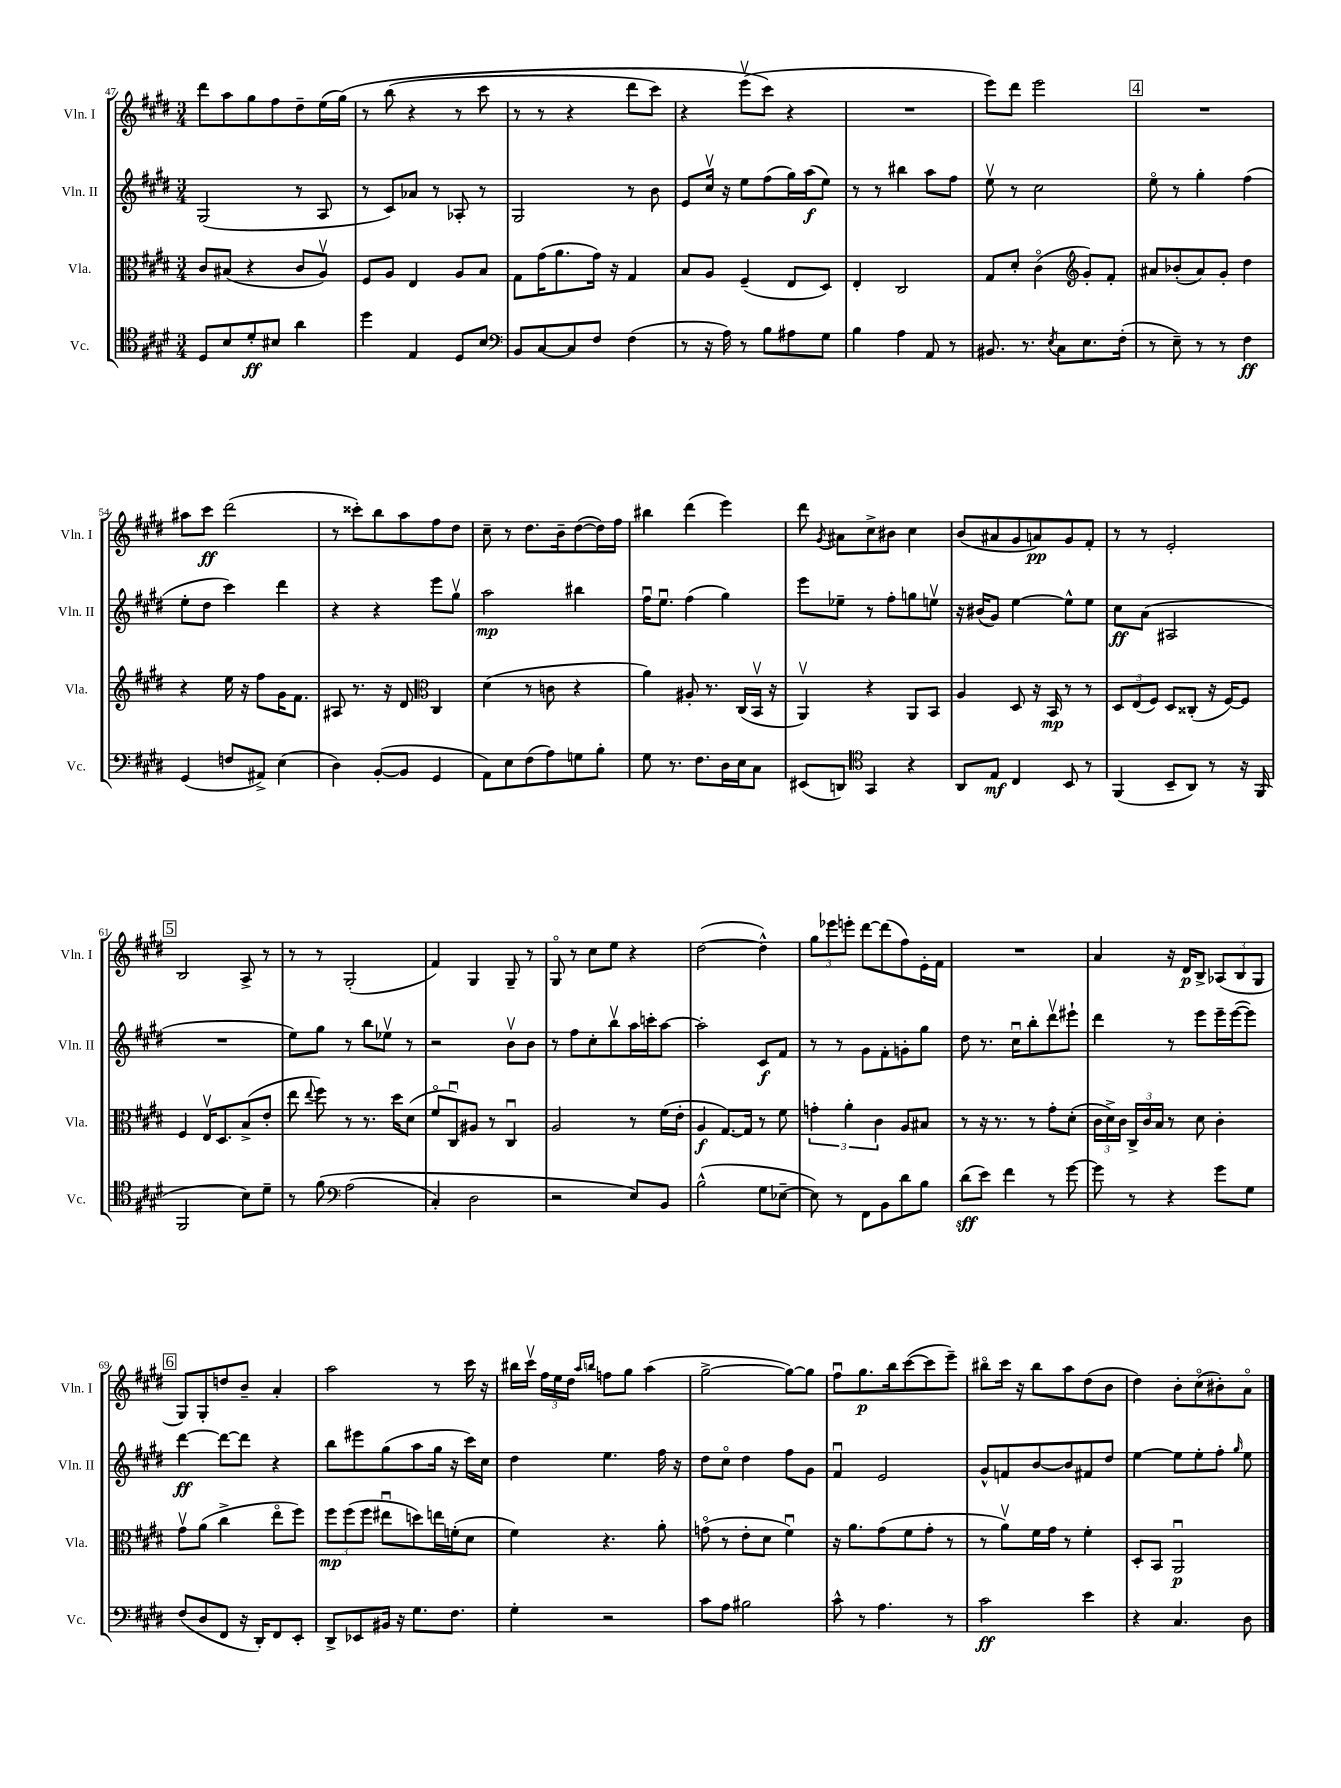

**kern	**dynam	**kern	**dynam	**kern	**dynam	**kern	**dynam
*part4	*part4	*part3	*part3	*part2	*part2	*part1	*part1
*staff4	*staff4	*staff3	*staff3	*staff2	*staff2	*staff1	*staff1
*I"Vc.	*	*I"Vla.	*	*I"Vln. II	*	*I"Vln. I	*
*I'Vc.	*	*I'Vla.	*	*I'Vln. II	*	*I'Vln. I	*
*clefC4	*	*clefC3	*	*clefG2	*	*clefG2	*
*k[f#c#g#d#]	*	*k[f#c#g#d#]	*	*k[f#c#g#d#]	*	*k[f#c#g#d#]	*
*M3/4	*	*M3/4	*	*M3/4	*	*M3/4	*
=47	=47	=47	=47	=47	=47	=47	=47
8D#/L	.	8c#/L	.	(2G#/	.	8ddd#\L	.
8B/	.	(8B#X/J	.	.	.	8aa\	.
8d#'/	ff	4r	.	.	.	8gg#\	.
8B#X/J	.	.	.	.	.	8ff#\	.
4a\	.	8c#/L	.	8r	.	8dd#~\	.
.	.	8Av/J)	.	8A/	.	(16ee\L	.
.	.	.	.	.	.	(16gg#\JJ)	.
=48	=48	=48	=48	=48	=48	=48	=48
4dd#\	.	8F#/L	.	8r	.	8r	.
.	.	8A/J	.	8c#/L)	.	(8bb\	.
4E/	.	4E/	.	8a-X/J	.	4r	.
.	.	.	.	8r	.	.	.
8D#/L	.	8A/L	.	8A-X'/	.	8r	.
8B/J	.	8B/J	.	8r	.	8ccc#\	.
=49	=49	=49	=49	=49	=49	=49	=49
*clefF4	*	*	*	*	*	*	*
8BB/L	.	8G#\L	.	2G#/	.	8r	.
[8C#/	.	(16g#\K	.	.	.	8r	.
.	.	8.a\	.	.	.	.	.
8C#/]	.	.	.	.	.	4r	.
8F#/J	.	16g#\Jk)	.	.	.	.	.
.	.	16r	.	.	.	.	.
(4F#\	.	4G#/	.	8r	.	8ddd#\L	.
.	.	.	.	8b\	.	8ccc#\J)	.
=50	=50	=50	=50	=50	=50	=50	=50
8r	.	8B/L	.	8e/L	.	4r	.
16r	.	8A/J	.	16cc#v/Jk	.	.	.
16A\)	.	.	.	16r	.	.	.
8r	.	(4F#~/	.	8ee\L	.	(8eeev\L	.
8B\L	.	.	.	(8ff#\	.	8ccc#\J)	.
8A#X\	.	8E/L	.	16gg#\L)	.	4r	.
.	.	.	.	(16aa\J	f	.	.
8G#\J	.	8D#/J)	.	8ee\J)	.	.	.
=51	=51	=51	=51	=51	=51	=51	=51
4B\	.	4E'/	.	8r	.	2.r	.
.	.	.	.	8r	.	.	.
4A\	.	2C#/	.	4bb#X\	.	.	.
8AA/	.	.	.	8aa\L	.	.	.
8r	.	.	.	8ff#\J	.	.	.
=52	=52	=52	=52	=52	=52	=52	=52
8.BB#X/	.	8G#/L	.	8eev\	.	8eee\L)	.
.	.	8d#'/J	.	8r	.	8ddd#\J	.
8.r	.	.	.	.	.	.	.
.	.	(4c#\	.	2cc#\	.	2eee\	.
8qE/	.	.	.	.	.	.	.
8C#\L	.	.	.	.	.	.	.
*	*	*clefG2	*	*	*	*	*
8.E\	.	8g#'/L)	.	.	.	.	.
.	.	8f#'/J	.	.	.	.	.
(16F#'\Jk	.	.	.	.	.	.	.
!!LO:REH:place=s1:t=4
=53	=53	=53	=53	=53	=53	=53	=53
8r	.	8a#X/L	.	8ee\	.	2.r	.
8E~\)	.	(8b-X'/	.	8r	.	.	.
8r	.	8a#/)	.	4gg#'\	.	.	.
8r	.	8g#'/J	.	.	.	.	.
4F#\	ff	4dd#\	.	(4ff#\	.	.	.
!!LO:LB:g=z
=54	=54	=54	=54	=54	=54	=54	=54
(4GG#/	.	4r	.	8ee'\L	.	8aa#X\L	.
.	.	.	.	8dd#\J	.	8ccc#\J	ff
8Fn/L	.	16ee\	.	4ccc#\)	.	(2ddd#\	.
.	.	16r	.	.	.	.	.
8AA#X^/J)	.	8ff#\L	.	.	.	.	.
(4E\	.	16g#\K	.	4ddd#\	.	.	.
.	.	8.f#\J	.	.	.	.	.
=55	=55	=55	=55	=55	=55	=55	=55
4D#\)	.	8A#X/	.	4r	.	8r	.
.	.	8.r	.	.	.	8ccc##X'\L)	.
([8BB'/L	.	.	.	4r	.	8bb\	.
.	.	16r	.	.	.	.	.
8BB/J]	.	8d#/	.	.	.	8aa\	.
*	*	*clefC3	*	*	*	*	*
4GG#/	.	4C#/	.	8eee\L	.	8ff#\	.
.	.	.	.	8gg#v\J	.	8dd#\J	.
=56	=56	=56	=56	=56	=56	=56	=56
8AA\L)	.	(4d#\	.	2aa\	mp	8cc#~\	.
8E\	.	.	.	.	.	8r	.
(8F#\	.	8r	.	.	.	8.dd#\L	.
8A\)	.	8cn\	.	.	.	.	.
.	.	.	.	.	.	16b~\k	.
8Gn\	.	4r	.	4bb#X\	.	([8dd#\	.
8B'\J	.	.	.	.	.	16dd#\L])	.
.	.	.	.	.	.	16ff#\JJ	.
=57	=57	=57	=57	=57	=57	=57	=57
8G#\	.	4a\)	.	16ff#u\KL	.	4bb#X\	.
.	.	.	.	8.eeu\J	.	.	.
8.r	.	.	.	.	.	.	.
.	.	8A#X'/	.	(4ff#\	.	(4ddd#\	.
8.F#\L	.	.	.	.	.	.	.
.	.	8.r	.	.	.	.	.
16D#\L	.	.	.	4gg#\)	.	4eee\)	.
16E\J	.	(16C#/LL	.	.	.	.	.
8C#\J	.	16BBv/JJ	.	.	.	.	.
.	.	16r	.	.	.	.	.
=58	=58	=58	=58	=58	=58	=58	=58
(8EE#X/L	.	4AAv/)	.	8eee\L	.	8ddd#\	.
.	.	.	.	.	.	8qg#/	.
8DDn/J)	.	.	.	8ee-X~\J	.	8a#X\L	.
*clefC4	*	*	*	*	*	*	*
4GG#/	.	4r	.	8r	.	8cc#^\	.
.	.	.	.	8ff#'\L	.	8b#X\J	.
4r	.	8AA/L	.	8ggn\	.	4cc#\	.
.	.	8BB/J	.	8eenv\J	.	.	.
=59	=59	=59	=59	=59	=59	=59	=59
8AA/L	.	4A/	.	16r	.	(8b/L	.
.	.	.	.	(16b#X/KL	.	.	.
8E/J	mf	.	.	8g#/J)	.	8a#X/	.
4C#/	.	8D#/	.	[4ee\	.	8g#/	.
.	.	16r	.	.	.	8an/)	pp
.	.	16BB/	mp	.	.	.	.
8BB/	.	8r	.	8ee^^\L]	.	8g#/	.
8r	.	8r	.	8ee\J	.	8f#'/J	.
=60	=60	=60	=60	=60	=60	=60	=60
(4FF#/	.	12D#/L	.	8cc#\L	ff	8r	.
.	.	(12E/	.	.	.	.	.
.	.	.	.	(8a\J	.	8r	.
.	.	12F#/J)	.	.	.	.	.
8BB~/L	.	8D#/L	.	2A#X/	.	2e'/	.
8AA/J)	.	(8C##X'/J	.	.	.	.	.
8r	.	16r	.	.	.	.	.
.	.	[16F#/KL)	.	.	.	.	.
16r	.	8F#/J]	.	.	.	.	.
(16FF#/	.	.	.	.	.	.	.
!!LO:LB:g=z
!!LO:REH:place=s1:t=5
=61	=61	=61	=61	=61	=61	=61	=61
2FF#/	.	4F#/	.	2.r	.	2B/	.
.	.	16Ev/KL	.	.	.	.	.
.	.	8.D#/	.	.	.	.	.
8B\L)	.	(8B^/	.	.	.	8A^/	.
8d#~\J	.	8e'/J	.	.	.	8r	.
=62	=62	=62	=62	=62	=62	=62	=62
8r	.	8ee\	.	8ee\L)	.	8r	.
.	.	8qqee/	.	.	.	.	.
(8f#\	.	8ff#\)	.	8gg#\J	.	8r	.
*clefF4	*	*	*	*	*	*	*
(2A\	.	8r	.	8r	.	(2G#'/	.
.	.	8.r	.	8bb\L	.	.	.
.	.	.	.	8ee-Xv\J	.	.	.
.	.	16dd#\KL	.	.	.	.	.
.	.	(8d#\J	.	8r	.	.	.
=63	=63	=63	=63	=63	=63	=63	=63
4C#'/)	.	8f#/L	.	2r	.	4f#/)	.
.	.	8C#u/)	.	.	.	.	.
2D#\	.	8A#X/J	.	.	.	4G#/	.
.	.	8r	.	.	.	.	.
.	.	4C#u/	.	8bv\L	.	8G#~/	.
.	.	.	.	8b\J	.	8r	.
=64	=64	=64	=64	=64	=64	=64	=64
2r	.	2A/	.	8r	.	8G#/	.
.	.	.	.	8ff#\L	.	8r	.
.	.	.	.	8cc#'\	.	8cc#\L	.
.	.	.	.	8bbv\	.	8ee\J	.
8E/L)	.	8r	.	16aa\L	.	4r	.
.	.	.	.	16cccn'\J	.	.	.
8BB/J	.	(16f#\LL	.	[8aa\J	.	.	.
.	.	16e'\JJ	.	.	.	.	.
=65	=65	=65	=65	=65	=65	=65	=65
(2B^^\	.	4A/	f	2aa'\]	.	([2dd#\	.
.	.	[8.G#/L)	.	.	.	.	.
.	.	16G#/Jk]	.	.	.	.	.
8G#\L	.	8r	.	8c#/L	f	4dd#^^\])	.
[8E-X~\J	.	8f#\	.	8f#/J	.	.	.
=66	=66	=66	=66	=66	=66	=66	=66
8E-\])	.	6gn'\	.	8r	.	12gg#\L	.
.	.	.	.	.	.	12eee-X\	.
8r	.	.	.	8r	.	.	.
.	.	6a'\	.	.	.	12eeen'\J	.
8FF#\L	.	.	.	8g#\L	.	[8ddd#\L	.
.	.	6c#\	.	.	.	.	.
8BB\	.	.	.	8f#'\	.	(8ddd#\]	.
8d#\	.	8A/L	.	8gn'\	.	8ff#\)	.
8B\J	.	8B#X/J	.	8gg#\J	.	16e'\L	.
.	.	.	.	.	.	16f#\JJ	.
=67	=67	=67	=67	=67	=67	=67	=67
(8d#\L	sff	8r	.	8dd#\	.	2.r	.
8e\J)	.	16r	.	8.r	.	.	.
.	.	8.r	.	.	.	.	.
4f#\	.	.	.	.	.	.	.
.	.	.	.	16cc#u\KL	.	.	.
.	.	8r	.	8bb'\	.	.	.
8r	.	8g#'\L	.	8ddd#v\	.	.	.
[8g#\	.	(8d#'\J	.	8eee#X`\J	.	.	.
=68	=68	=68	=68	=68	=68	=68	=68
8g#\]	.	24c#\LL	.	4ddd#\	.	4a/	.
.	.	24d#^\)	.	.	.	.	.
.	.	24c#\JJ	.	.	.	.	.
8r	.	24C#^/LL	.	.	.	.	.
.	.	24c#/	.	.	.	.	.
.	.	24B/JJ	.	.	.	.	.
4r	.	8r	.	8r	.	16r	.
.	.	.	.	.	.	16d#/KL	p
.	.	8d#\	.	8eee\L	.	8B^/J	.
8g#\L	.	4c#'\	.	16eee~\L	.	(12A-X/L	.
.	.	.	.	([16eee\J	.	.	.
.	.	.	.	.	.	12B/	.
8G#\J	.	.	.	8eee\J])	.	.	.
.	.	.	.	.	.	12G#/J	.
!!LO:LB:g=z
!!LO:REH:place=s1:t=6
=69	=69	=69	=69	=69	=69	=69	=69
(8F#/L	.	8g#v\L	.	[4ddd#\	ff	8G#/L)	.
8D#/	.	(8a\J	.	.	.	8G#'/	.
8FF#/J	.	4cc#^\	.	8ddd#\L_	.	8ddn/	.
16r	.	.	.	8ddd#\J]	.	8b~/J	.
16DD#'/KL)	.	.	.	.	.	.	.
8FF#/	.	8ee\L	.	4r	.	4a'/	.
8EE'/J	.	8ff#\J)	.	.	.	.	.
=70	=70	=70	=70	=70	=70	=70	=70
8DD#^/L	.	12ff#\L	mp	8bb\L	.	2aa\	.
.	.	(12ff#\	.	.	.	.	.
8EE-X/	.	.	.	8eee#X\	.	.	.
.	.	12ff#\J	.	.	.	.	.
16BB#X/Jk	.	8ee#Xu\L	.	(8gg#\	.	.	.
16r	.	.	.	.	.	.	.
8.G#\L	.	8ddn\)	.	8aa\	.	.	.
.	.	16een\L	.	16gg#\Jk	.	8r	.
8.F#\J	.	(16fn'\J	.	16r	.	.	.
.	.	8d#\J	.	16ccc#\LL)	.	16ccc#\	.
.	.	.	.	16cc#\JJ	.	16r	.
=71	=71	=71	=71	=71	=71	=71	=71
4G#'\	.	4f#\)	.	4dd#\	.	16bb#X\LL	.
.	.	.	.	.	.	16ccc#v\JJ	.
.	.	.	.	.	.	24ff#\LL	.
.	.	.	.	.	.	24ee\	.
.	.	.	.	.	.	24dd#\JJ	.
.	.	.	.	.	.	16qqaa/LL	.
.	.	.	.	.	.	16qqbbn/JJ	.
2r	.	4.r	.	4.ee\	.	8ffn\L	.
.	.	.	.	.	.	8gg#\J	.
.	.	.	.	.	.	(4aa\	.
.	.	8a'\	.	16ff#\	.	.	.
.	.	.	.	16r	.	.	.
=72	=72	=72	=72	=72	=72	=72	=72
8c#\L	.	(8gn\	.	8dd#\L	.	[2gg#^\	.
8A\J	.	8r	.	8cc#\J	.	.	.
2B#X\	.	8e'\L	.	4dd#\	.	.	.
.	.	8d#\J	.	.	.	.	.
.	.	4f#u\)	.	8ff#\L	.	8gg#\L_)	.
.	.	.	.	8g#\J	.	8gg#\J]	.
=73	=73	=73	=73	=73	=73	=73	=73
8c#^^\	.	16r	.	4f#u/	.	8ff#u\L	.
.	.	8.a\L	.	.	.	.	.
8r	.	.	.	.	.	8.gg#\	p
4.A\	.	(8g#\	.	2e/	.	.	.
.	.	.	.	.	.	16bb\k	.
.	.	8f#\	.	.	.	([8ccc#\	.
.	.	8g#'\J	.	.	.	8ccc#\]	.
8r	.	8r	.	.	.	8eee~\J)	.
=74	=74	=74	=74	=74	=74	=74	=74
2c#\	ff	8r	.	8g#^^/L	.	8bb#X\L	.
.	.	8av\L)	.	8fn/	.	16ccc#\Jk	.
.	.	.	.	.	.	16r	.
.	.	16f#\L	.	[8b/	.	8bb#\L	.
.	.	16g#\JJ	.	.	.	.	.
.	.	8r	.	8b/]	.	8aa\	.
4e\	.	4f#'\	.	8f#X/	.	(8dd#\	.
.	.	.	.	8dd#/J	.	8b\J	.
=75	=75	=75	=75	=75	=75	=75	=75
4r	.	8D#'/L	.	[4ee\	.	4dd#\)	.
.	.	8BB/J	.	.	.	.	.
4.C#/	.	2AAu/	p	8ee\L]	.	8b'\L	.
.	.	.	.	8ee'\	.	(8cc#\	.
.	.	.	.	8ff#'\J	.	8b#X'\)	.
.	.	.	.	16qqgg#/	.	.	.
8D#\	.	.	.	8ee\	.	8a\J	.
==	==	==	==	==	==	==	==
*-	*-	*-	*-	*-	*-	*-	*-
